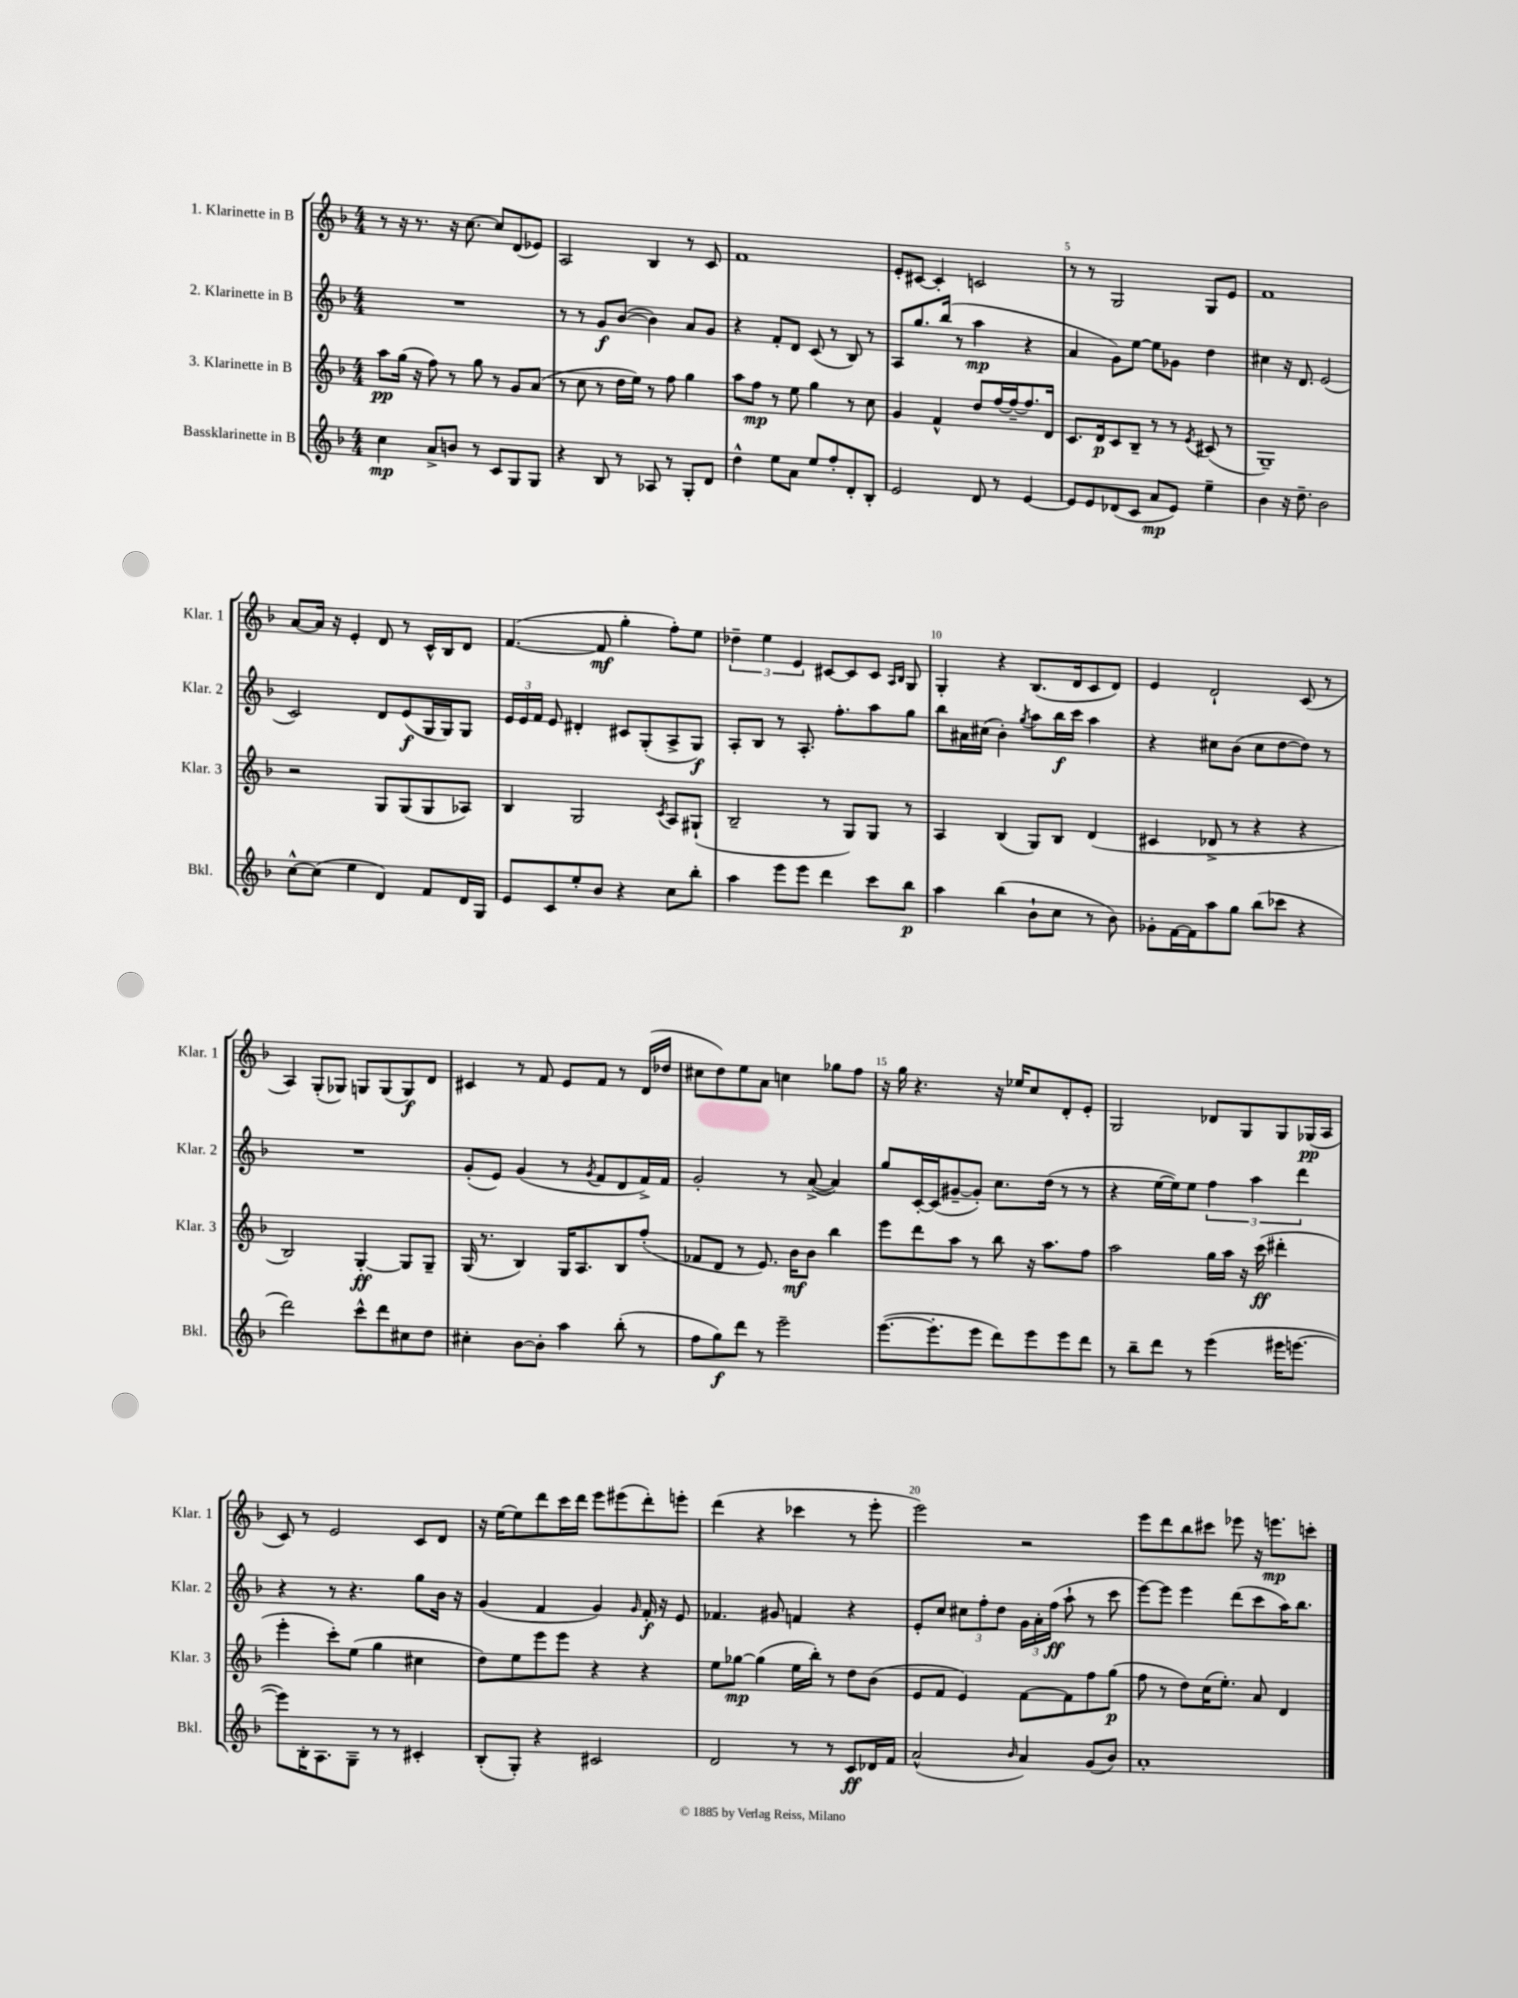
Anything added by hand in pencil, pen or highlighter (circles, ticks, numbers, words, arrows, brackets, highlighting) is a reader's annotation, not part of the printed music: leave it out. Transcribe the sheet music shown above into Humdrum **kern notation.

**kern	**kern	**kern	**kern
*staff4	*staff3	*staff2	*staff1
*clefG2	*clefG2	*clefG2	*clefG2
*k[b-]	*k[b-]	*k[b-]	*k[b-]
*M4/4	*M4/4	*M4/4	*M4/4
4cc	8aa	1r	8r
.	(16gg	.	16r
.	16r	.	8.r
8a^	8ff)	.	.
8b	8r	.	16r
.	.	.	[8.cc
8r	8gg	.	.
8c	8r	.	8cc]
8G	8g	.	(8d
8G	(8a	.	8e-)
=	=	=	=
4r	8r	8r	2A
.	8cc	8r	.
8B-	8r	8g	.
8r	16dd	([8b-	.
.	16ee)	.	.
8A-	8r	4b-])	4B-
8r	8ff	.	.
8G'	4gg	8a	8r
8d	.	8g	8c
=	=	=	=
4dd^^	8aa	4r	1f
.	8ff	.	.
8ee	8r	8f'	.
8a	8ee	8d	.
8ee	4gg	(8c	.
8ff'	.	8r	.
8d'	8r	8B-)	.
8B-'	8cc	8r	.
=	=	=	=
2e	4g	8A	8e'
.	.	8.gg	[8c#
.	4f^^	.	4c#']
.	.	(16bb-	.
.	.	8r	.
8d	8dd	4aa	2c
8r	[16ff	.	.
.	16ff~_	.	.
[4e	8.ff]	4r	.
.	16d	.	.
=	=	=	=
8e]	8.c	4a	8r
8e	.	.	8r
.	16d	.	.
(8d-	8c	8g)	2G
8c	8B-~	[8ee	.
8a	8r	8ee]	.
8e)	8r	8g-	.
.	8qe	.	.
4ee~	(8c#	4dd	8G
.	8r	.	8e
=	=	=	=
4b-	1G~)	4cc#	1f
16r	.	16r	.
8.dd~	.	8.d	.
2b-	.	(2e	.
=	=	=	=
[8cc^^	2r	2c)	[8a
(8cc]	.	.	16a]
.	.	.	16r
4ee	.	.	4e'
4d)	8G	8d	8d
.	(8G	(8e	8r
8f	8G	16G	16c^^
.	.	16G)	16B-
16d	8A-)	8G	8d
16G	.	.	.
=	=	=	=
8e	4B-	24e	([4.f
.	.	24e	.
.	.	24f	.
8c	.	8e	.
8ee'	2G	4d#'	.
8b-	.	.	8f]
4r	.	8c#	4gg'
.	.	(8G'	.
.	8qc	.	.
8cc	8A	8A^	8ff')
8bb-'	(8G#`	8G)	8ee
=	=	=	=
4aa	2B-~	8A'	6dd-~
.	.	8B-	.
.	.	.	6ee
8eee	.	8r	.
.	.	.	6e
8eee	.	8.A'	.
4ddd	8r	.	[8c#
.	.	8.ff'	.
.	8G)	.	8c#]
8ccc	8G	8aa	8c#
.	.	.	16qqA
.	.	.	16qqB-
8bb-	8r	8gg	8G
=	=	=	=
4aa	4A	8bb-	4G'
.	.	16a#	.
.	.	(16cc#	.
(4bb-	(4B-	4b-')	4r
.	.	8qgg	.
8b-`	8G)	8aa	(8.B-
8cc	8B-	16bb-	.
.	.	16ccc	16d
8r	(4d	4aa	8c
8b-)	.	.	8d)
=	=	=	=
8g-'	4c#	4r	4e
[16f	.	.	.
16f]	.	.	.
8aa	8d-^	8cc#	2d`
8gg	8r	(8b-	.
(8bb-	4r	8cc#	.
8ccc-	.	[8dd	.
4r	4r	8dd])	(8c
.	.	8r	8r
=	=	=	=
2ddd)	2B-)	1r	4A)
.	.	.	(8G'
.	.	.	8G-)
8ccc^^	[4G'	.	8G
8ddd	.	.	(8G
8cc#	8G]	.	8G)
8dd	8G~	.	8d
=	=	=	=
4cc#'	(16G	(8g'	4c#
.	8.r	.	.
.	.	8e)	.
[8b-	4B-)	(4g	8r
8b-']	.	.	8f
4aa	16G	8r	8e
.	8.A	.	.
.	.	8qg	.
.	.	8f	8f
(8bb-'	8B-	8d	8r
8r	(8ff'	16f^)	(16d
.	.	16f	16dd-
=	=	=	=
8ff	8f-	2g'	8cc#
8gg)	8d	.	8dd)
8ddd	8r	.	8ee
8r	8.e)	.	8a
2eee~	.	8r	4cc
.	16b-	.	.
.	8b-	([8a^	.
.	4bb-	4a])	8gg-
.	.	.	8ff
=	=	=	=
([8.eee	8eee	8gg	16r
.	.	.	16gg
.	8ddd	[16c'	4.r
8.eee']	.	(16c]	.
.	8aa	[8g#~	.
8eee	8r	8g#'])	.
8ddd)	8bb-	8.cc	16r
.	.	.	16ee-
8eee	16r	.	8cc
.	8.aa	(16dd	.
8eee	.	8r	8d'
8ddd	8ff	8r	8e'
=	=	=	=
8r	2aa	4r	2G
8bb-~	.	.	.
8ddd	.	[16ee	.
.	.	16ee])	.
8r	.	8ee	.
(4eee	16gg	6ff	8d-
.	16aa	.	.
.	16r	.	8G
.	.	6aa	.
.	(16ccc	.	.
16eee#	4ddd#'	.	8G
[8.eee	.	.	.
.	.	6ddd	.
.	.	.	(16G-
.	.	.	16A
=	=	=	=
8eee])	4eee'	4r	8c)
16B-'	.	.	8r
8.A	.	.	.
.	8ccc')	8r	2e
8G~	(8ee	4.r	.
8r	4gg	.	.
8r	.	.	.
4c#'	4cc#	8gg	8c
.	.	16b-	8d
.	.	16r	.
=	=	=	=
(8B-'	8dd)	(4g	16r
.	.	.	[16ee
8G')	8ee	.	8ee]
4r	8eee	4f	8ddd
.	8eee	.	16ccc
.	.	.	16ddd
2c#	4r	4g)	8eee
.	.	.	(8eee#
.	.	16qqg	.
.	4r	16f'	8ddd')
.	.	16r	.
.	.	8e	8eee'
=	=	=	=
2d	8ee	4.f-	(4ddd
.	[8gg-	.	.
.	(4gg-]	.	4r
.	.	8g#	.
8r	16ee	4f	4ccc-
.	16bb-')	.	.
8r	8r	.	.
8c	8dd	4r	8r
16d-	(8b-	.	8eee'
16f	.	.	.
=	=	=	=
(2a^^	8e	8e'	2eee)
.	8f	8cc	.
.	4e)	12cc#	.
.	.	12ff'	.
.	.	12dd	.
16qqb-	.	.	.
4a)	[8f	24g	2r
.	.	24a'	.
.	.	(24ff	.
.	8f]	8aa`	.
(8g	8ff	8r	.
8b-)	(8gg	8ccc	.
=	=	=	=
1a'	8ff	[8eee)	8eee
.	8r	8eee]	8ddd
.	8dd)	4eee	8bb-
.	(16cc	.	8ccc#
.	8.ee')	.	.
.	.	(8ddd	8eee-
.	8a	8ccc	16r
.	.	.	8.eee
.	4d	16aa)	.
.	.	8.bb-	.
.	.	.	8ccc'
==	==	==	==
*-	*-	*-	*-
